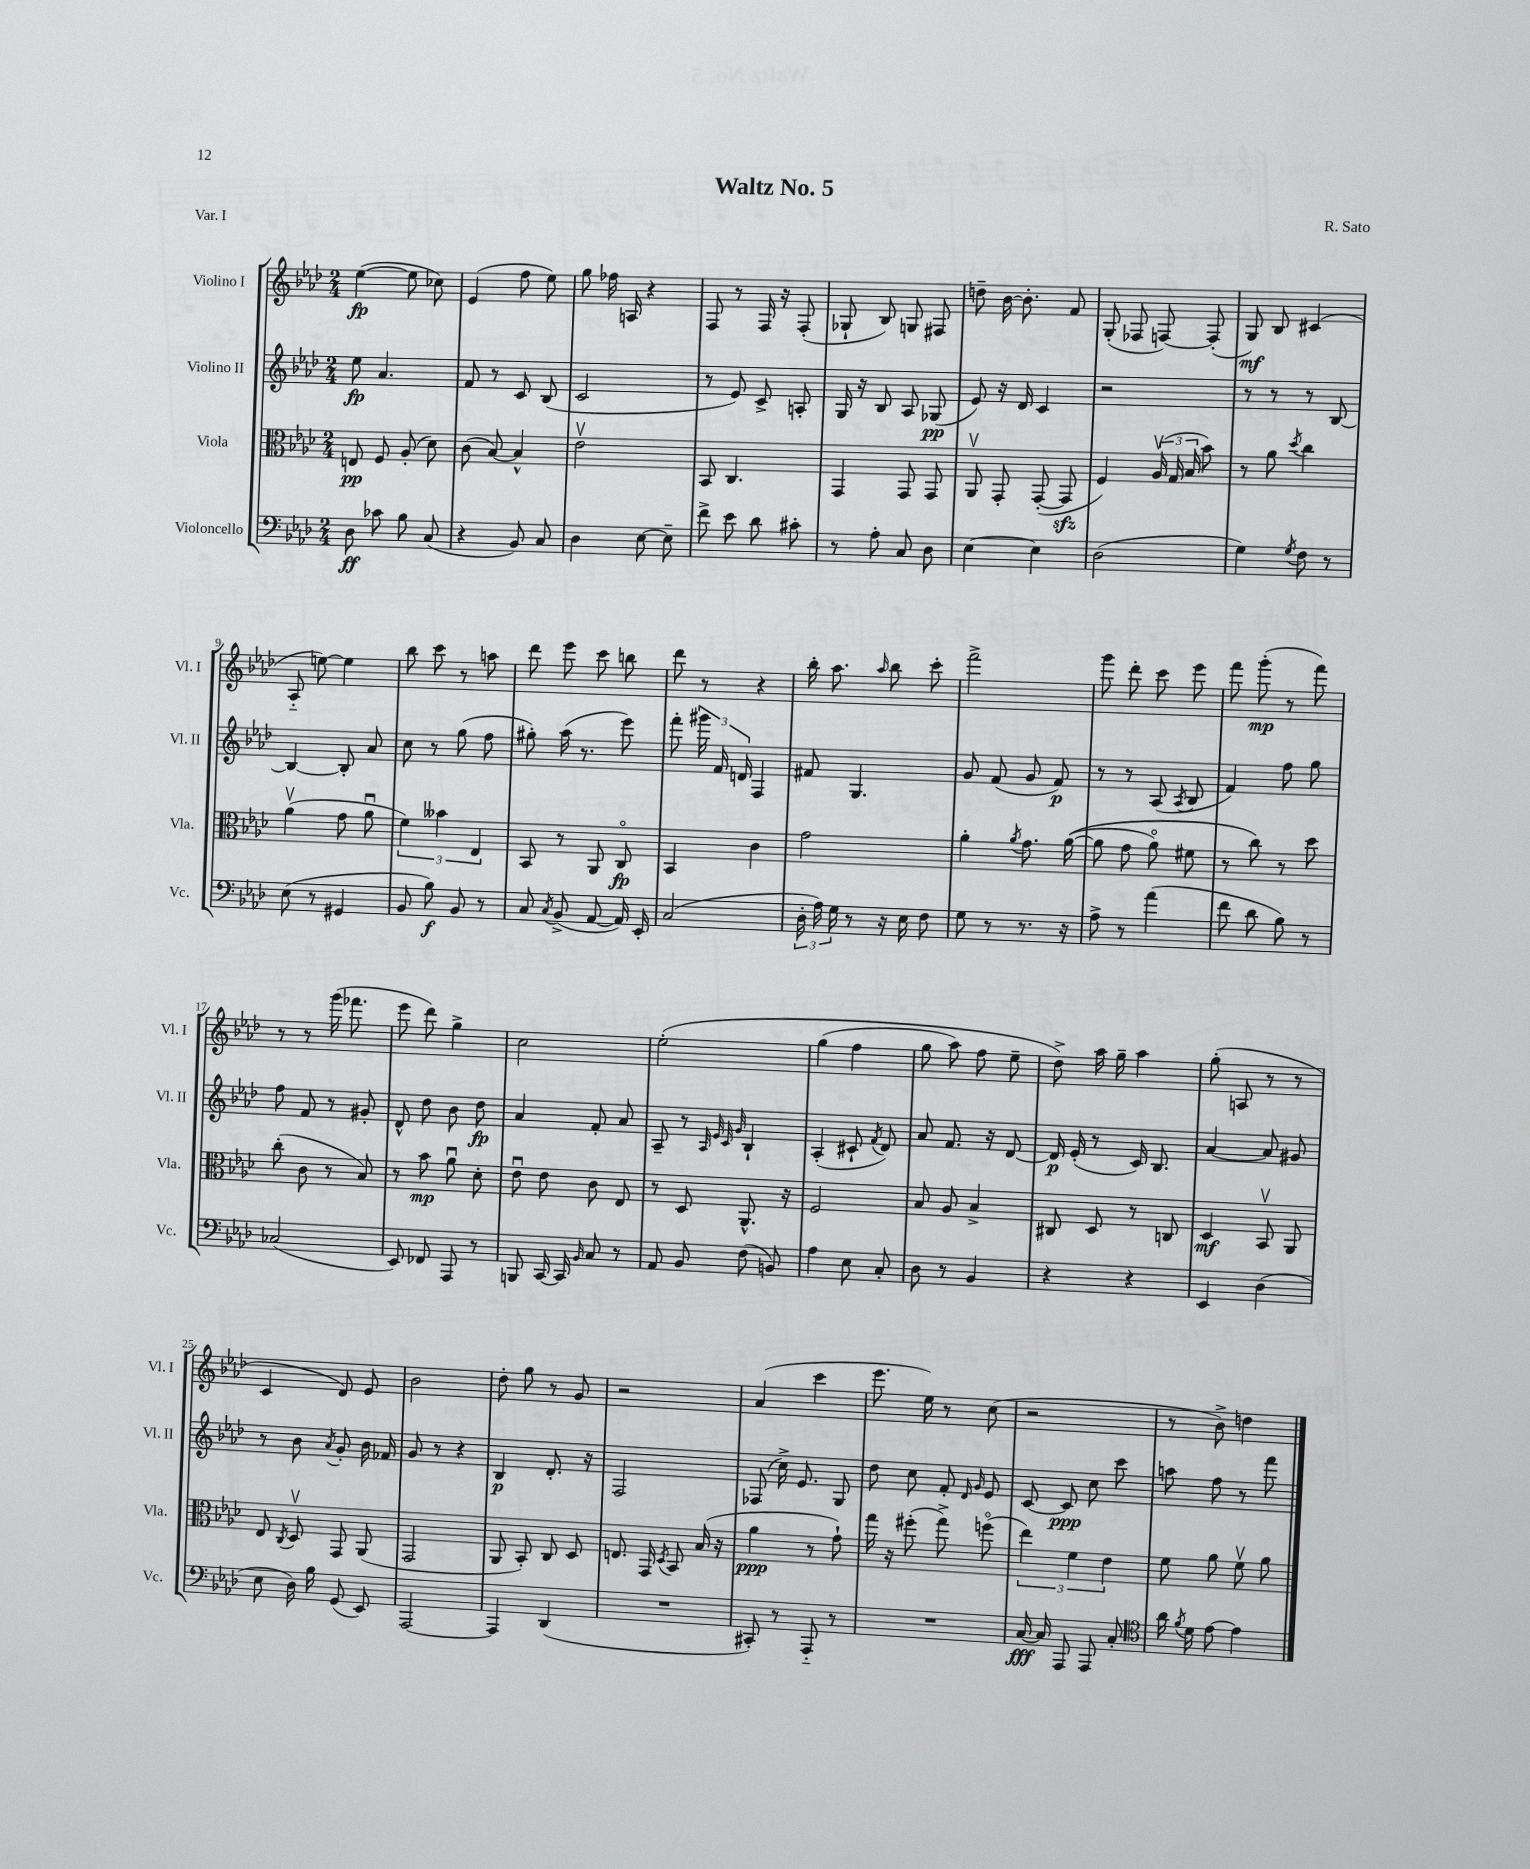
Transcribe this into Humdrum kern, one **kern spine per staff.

**kern	**kern	**kern	**kern
*staff4	*staff3	*staff2	*staff1
*clefF4	*clefC3	*clefG2	*clefG2
*k[b-e-a-d-]	*k[b-e-a-d-]	*k[b-e-a-d-]	*k[b-e-a-d-]
*M2/4	*M2/4	*M2/4	*M2/4
8D-	8E	8ee-	([4ee-
8c-	8F	4.a-	.
8B-	(8A-'	.	8ee-]
(8C	8d-)	.	8cc-)
=	=	=	=
4r	(8c	8f	(4e-
.	[8B-)	8r	.
8BB-)	4B-^^]	8c	8ff
8C	.	(8B-	8ee-)
=	=	=	=
4D-	2e-v	2c	8gg
.	.	.	16ff-
.	.	.	16A
[8E-	.	.	4r
8E-~]	.	.	.
=	=	=	=
8f^	8BB-	8r	8F
8e-	4.C	8e-)	8r
8d-	.	8c^	16F
.	.	.	16r
8c#'	.	8A'	(8F'
=	=	=	=
8r	4GG	16G	8G-`
.	.	16r	.
8A-'	.	8B-	8B-)
8C	8GG	8A-	8G
8D-	8GG	(8G-	8F#
=	=	=	=
[4E-	8AA-v	8e-)	8dd~
.	8GG'	16r	[16b-
.	.	16d-	8.b-']
4E-]	([8GG'	4c	.
.	8GG]	.	8f
=	=	=	=
(2D-	4F)	2r	(8G'
.	.	.	8F-
.	(24A-v	.	[8F)
.	24G	.	.
.	24B-	.	.
.	8b-)	.	(8F']
=	=	=	=
4G)	8r	8r	8G)
.	8a-	8r	8B-
8qG	8qdd-	.	.
8F	4cc	8r	(4c#
8r	.	[8B-	.
=	=	=	=
(8E-	(4a-v	4B-_	8A-'~
8r	.	.	[8ee)
4GG#	8g	8B-']	4ee]
.	8a-u	8a-	.
=	=	=	=
8BB-	6f)	8cc	8bb-
8B-)	.	8r	8ccc
.	6b--	.	.
8BB-	.	(8gg	8r
.	6E-	.	.
8r	.	8ff	8aa
=	=	=	=
8C	8BB-	8gg#')	8ddd-
8qC	.	.	.
(8BB-^	8r	(16aa-	8eee-
.	.	8.r	.
[8AA-	8AA-	.	8ccc
16AA-])	8Co	8eee-)	8bb
16EE-'	.	.	.
=	=	=	=
(2C	4BB-	8fff'	8ddd-
.	.	24ggg#	8r
.	.	24f	.
.	.	24d	.
.	4c	4F	4r
=	=	=	=
24D-'	2g	8f#	16bb-'
24A-)	.	.	.
.	.	.	8.aa-
24G	.	.	.
8r	.	4.G	.
.	.	.	16qqaa-
16r	.	.	8bb-
16E-	.	.	.
8F	.	.	8ccc'
=	=	=	=
8G	4a-'	8g	2fff^
8r	.	(8f	.
.	8qa-	.	.
8.r	8.g	8g	.
.	.	8f)	.
16r	&(([16a-	.	.
=	=	=	=
8A-^	8a-]	8r	8ggg
8r	8g	8r	8ddd-'
(4a-	8a-o)	(8A-	8ccc
.	.	8qA-	.
.	8f#	8B-	8eee-
=	=	=	=
8f	8r	4f)	8fff
8d-	8cc&)	.	(8ggg'
8B-)	8r	8ff	8r
8r	8dd-	8gg	8fff)
=	=	=	=
(2C-	(8cc'	8ff	8r
.	8c	8f	8r
.	8r	8r	(16ggg
.	.	.	8.fff-
.	8B-)	8g#'	.
=	=	=	=
8EE-)	8r	8d-^^	8eee-
8FF-	8b-	8dd-	8ddd-)
8AAA-	8a-u	8b-	4gg^
8r	8d-'	8dd-	.
=	=	=	=
8BBB	8e-u	4a-	2cc
[16CC	8e-	.	.
16CC]	.	.	.
16qqBB-	.	.	.
8C	8c	8f'	.
8r	8E-	8a-	.
=	=	=	=
8AA-	8r	8A-~	&(2ee-'
8BB-	8D-	8r	.
.	.	32qqA-	.
.	.	32qqe-	.
.	.	32qqc	.
.	.	32qqg	.
(8F	8.AA-^^	4B-`	.
8BB)	.	.	.
.	16r	.	.
=	=	=	=
4A-	2F	(4A-'	(4gg
8E-	.	8c#`	4ff
.	.	8qf	.
8C'	.	8d-)	.
=	=	=	=
8D-	8B-	8a-	8gg
8r	8A-	8.f	8aa-)
4BB-	4B-^	.	8ff
.	.	16r	.
.	.	[8d-	8ee-~
=	=	=	=
4r	8C#	16d-]	8dd-^&)
.	.	(16e-'	.
.	8D-	8r	16aa-
.	.	.	16gg~
4r	8r	16c)	4aa-
.	.	8.B-	.
.	8C	.	.
=	=	=	=
4EE-	4D-	[4a-	(8gg'
.	.	.	8A
(4D-	8BB-v	8a-]	8r
.	8AA-	8g#	8r
=	=	=	=
8E-	8E-	8r	4c
.	8qC	.	.
16D-)	8D-v	8b-	.
16B-	.	.	.
.	.	8qa-	.
(8GG	8GG	8g'	8d-)
8EE-)	(8AA-	16b-	8e-
.	.	16f-	.
=	=	=	=
[2AAA-	2GG	8g	2b-
.	.	8r	.
.	.	4r	.
=	=	=	=
4AAA-]	8AA-	4B-	8dd-'
.	8BB-')	.	8gg
(4DD-	8C	8.d-'	8r
.	8D-	.	8g
.	.	16r	.
=	=	=	=
2r	8.E	2F	2r
.	16GG	.	.
.	8qD-	.	.
.	8BB-	.	.
.	(16B-	.	.
.	16r	.	.
=	=	=	=
8CC#')	4a-	(8F-	(4a-
8r	.	16cc^)	.
.	.	8.e-	.
8AAA-'~	8r	.	4ccc
8r	8g`)	8G	.
=	=	=	=
2r	16gg	8dd-	8.eee-
.	16r	.	.
.	(8ff#'	8cc	.
.	.	.	16ee-)
.	8gg^)	8f'	8r
.	.	16qqd-	.
.	.	16qqg	.
.	(8ffo	8e-	(8cc
=	=	=	=
[16C	6ee-)	[8c	2r
16C]	.	.	.
8AAA-	.	8c]	.
.	6f	.	.
8AAA-	.	8cc	.
.	6e-	.	.
8C'	.	8ccc	.
=	=	=	=
*clefC4	*	*	*
16a-	8f	8aa	8r
8qf	.	.	.
16d-	.	.	.
[8e-	8a-	8ff	8b-^)
4e-]	8fv	8r	4dd
.	8a-	8fff	.
==	==	==	==
*-	*-	*-	*-
